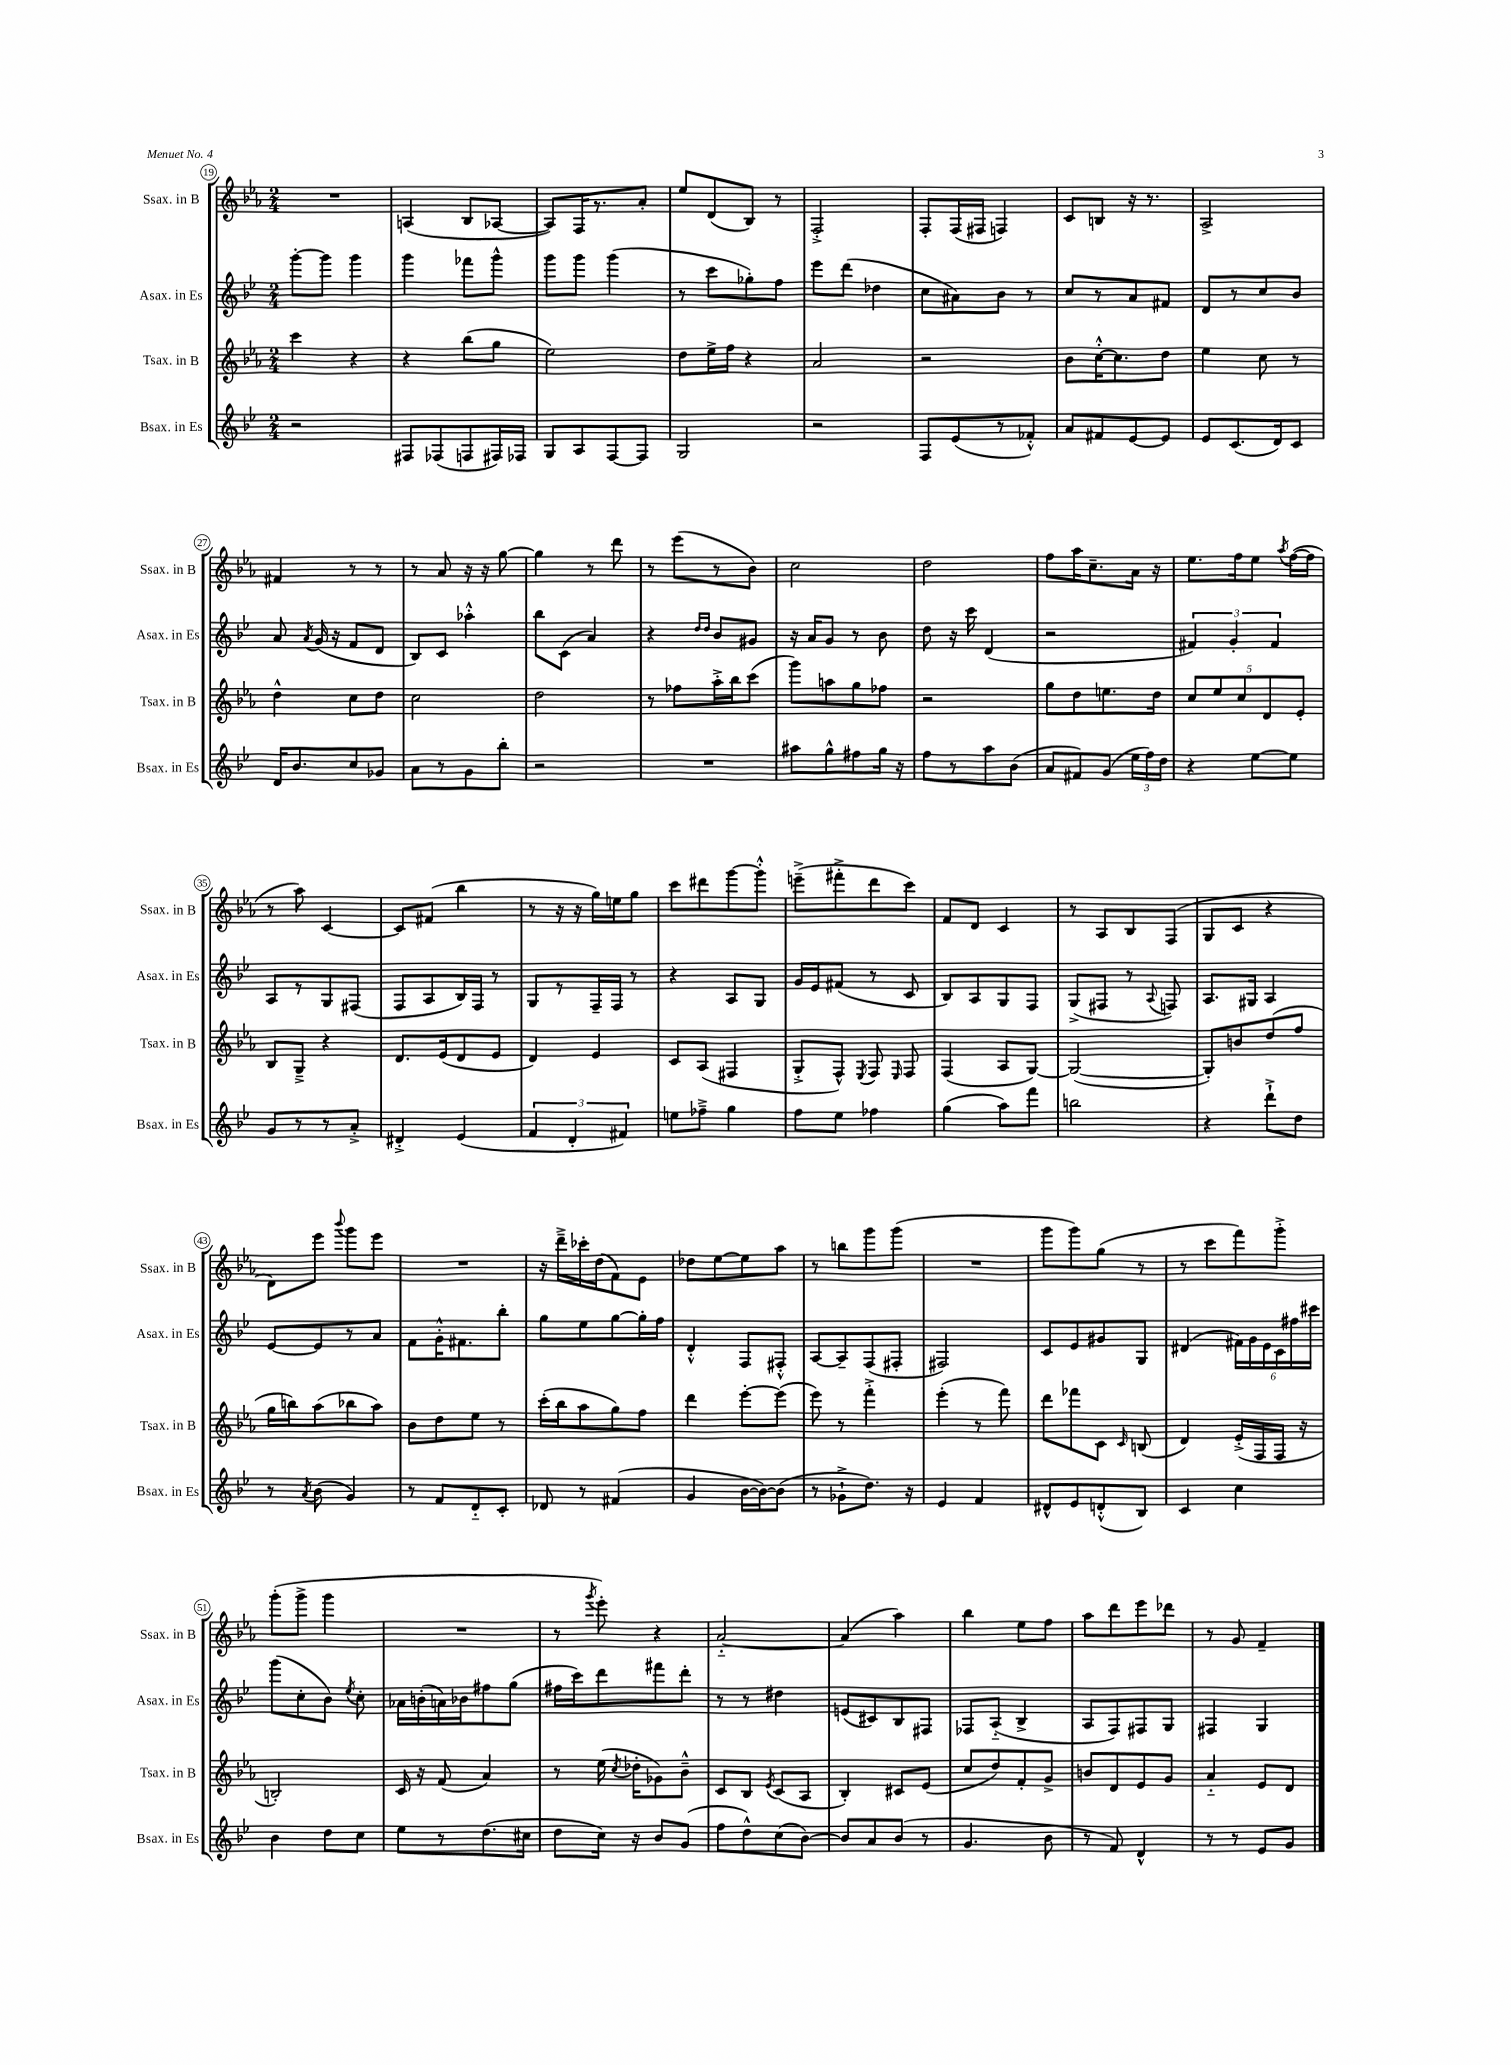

**kern	**kern	**kern	**kern
*staff4	*staff3	*staff2	*staff1
*clefG2	*clefG2	*clefG2	*clefG2
*k[b-e-]	*k[b-e-a-]	*k[b-e-]	*k[b-e-a-]
*M2/4	*M2/4	*M2/4	*M2/4
2r	4ccc	[8ggg'	2r
.	.	8ggg]	.
.	4r	4ggg	.
=	=	=	=
8F#	4r	4ggg	(4A
(8F-	.	.	.
8F	(8bb-	8fff-	8B-
16F#)	8gg	8ggg^^	[8A-
16F-	.	.	.
=	=	=	=
8G	2ee-)	8ggg	8A-])
8A	.	8ggg	16F
.	.	.	8.r
[8F	.	(4ggg	.
8F]	.	.	8a-'
=	=	=	=
2G	8dd	8r	8ee-
.	16ee-^	8ccc	(8d
.	16ff	.	.
.	4r	8gg-')	8B-)
.	.	8ff	8r
=	=	=	=
2r	2a-	8eee-	2F'^
.	.	(8ddd	.
.	.	4dd-	.
=	=	=	=
8F	2r	8cc	8F'
(8e-	.	8a#)	(16F
.	.	.	16F#
8r	.	8b-	4F)
8f-'^^)	.	8r	.
=	=	=	=
8a	8b-	8cc	8c
8f#	[16cc'^^	8r	8B
.	8.cc]	.	.
[8e-	.	8a	16r
.	.	.	8.r
8e-]	8dd	8f#	.
=	=	=	=
8e-	4ee-	8d	2A-^
(8.c	.	8r	.
.	8cc	8cc	.
16d)	.	.	.
8c	8r	8b-	.
=	=	=	=
16d	4dd^^	8a	4f#
8.b-	.	.	.
.	.	8qa	.
.	.	(16g	.
.	.	16r	.
8cc	8cc	8f	8r
8g-	8dd	8d	8r
=	=	=	=
8a	2cc	8B-)	8r
8r	.	8c	8a-
8g	.	4aa-'^^	16r
.	.	.	16r
8bb-'	.	.	[8gg
=	=	=	=
2r	2dd	8bb-	4gg]
.	.	(8c	.
.	.	4a)	8r
.	.	.	8ddd
=	=	=	=
2r	8r	4r	8r
.	8ff-	.	(8eee-
.	.	16qqdd	.
.	.	16qqdd	.
.	16aa-'^	8b-	8r
.	16bb-	.	.
.	(8ccc	8g#	8b-)
=	=	=	=
8aa#	8ggg)	16r	2cc
.	.	16a	.
8gg^^	8aa	8g	.
8ff#	8gg	8r	.
16gg	8ff-	8b-	.
16r	.	.	.
=	=	=	=
8ff	2r	8dd	2dd
8r	.	16r	.
.	.	16ccc	.
8aa	.	(4d	.
(8b-	.	.	.
=	=	=	=
8a	8gg	2r	8ff
8f#)	8dd	.	16aa-
.	.	.	8.cc~
(8g	8.ee	.	.
24ee-	.	.	16a-
24ff)	.	.	.
.	16dd	.	16r
24dd	.	.	.
=	=	=	=
4r	10cc	6f#)	8.ee-
.	10ee-	.	.
.	.	6g'	.
.	.	.	16ff
.	10cc	.	.
[8ee-	.	.	8ee-
.	10d	.	.
.	.	6f#	.
.	.	.	8qaa-
8ee-]	.	.	([16ff
.	10e-'	.	.
.	.	.	16ff]
=	=	=	=
8g	8B-	8A	8r
8r	8G~^	8r	8aa-)
8r	4r	8G	[4c
8a'^	.	(8F#	.
=	=	=	=
4d#'^	8.d	8F	8c]
.	.	8A	(8f#
.	(16e-	.	.
(4e-	8d	16B-)	4bb-
.	.	16F	.
.	8e-	8r	.
=	=	=	=
6f	4d)	8G	8r
.	.	8r	16r
6d'	.	.	.
.	.	.	16r
.	4e-	16F~	16gg)
.	.	16F	16ee
6f#)	.	.	.
.	.	8r	8gg
=	=	=	=
8ee	8c	4r	8ccc
8ff-~^	(8A-	.	8ddd#
4gg	4F#	8A	[8ggg
.	.	8G	8ggg'^^]
=	=	=	=
8ff	8G'^	16g	(8eee~^
.	.	16e-	.
8ee-	8F^^)	(8f#	8fff#'^
.	8qE-	.	.
4ff-	8F	8r	8ddd
.	16qqE-	.	.
.	8F	8c	8ccc)
=	=	=	=
(4gg	(4F	8B-)	8f
.	.	8A	8d
8aa)	8A-	8G	4c
8fff	[8G)	8F	.
=	=	=	=
2bb	(2G_	(8G^	8r
.	.	8F#	8A-
.	.	8r	8B-
.	.	8qqA	.
.	.	8F)	(8F
=	=	=	=
4r	8G'])	8.A	8G
.	8b	.	8c
.	.	16G#	.
8ddd`^	(8dd	4A	4r
8dd	8ff	.	.
=	=	=	=
8r	16gg	[8e-	8d)
.	16bb)	.	.
8qa	.	.	.
(8b-	(8aa-	8e-]	8eee-
.	.	.	8qqbbb-
4g)	8bb-	8r	8ggg
.	8aa-)	8a	8eee-
=	=	=	=
8r	8b-	8f	2r
8f	8dd	16g'^^	.
.	.	8.f#	.
8d'~	8ee-	.	.
8c'	8r	8bb-'	.
=	=	=	=
8d-	(16ccc'	8gg	16r
.	16bb-	.	16ddd~^
8r	8aa-	8ee-	16ccc-'
.	.	.	(16dd
(4f#	8gg)	[8gg	8f)
.	8ff	16gg']	8e-
.	.	16ff	.
=	=	=	=
4g	4ddd	4d'^^	8dd-
.	.	.	[8ee-
[16b-	[8eee-'	8F	8ee-]
16b-_)	.	.	.
(8b-]	(8eee-]	8F#'^^	8aa-
=	=	=	=
8r	8eee-)	[8A	8r
8g-`^	8r	8A~]	8bb
8.dd)	4fff'^	(8F	8ggg
.	.	8F#'	(8ggg
16r	.	.	.
=	=	=	=
4e-	(4eee-'	2F#)	2r
4f	8r	.	.
.	8fff)	.	.
=	=	=	=
8d#^^	8ddd	8c	8ggg
8e-	8fff-	8e-	8ggg)
(8d'^^	8c	8g#	(8gg
.	16qqc	.	.
8B-)	(8B	8G	8r
=	=	=	=
4c	4d)	(4d#	8r
.	.	.	8ccc
4cc	(16e-'^	24f#)	8fff)
.	.	24g	.
.	16F	.	.
.	.	24e-	.
.	16F	24c	8ggg'^
.	.	24ff#	.
.	16r	.	.
.	.	24ccc#	.
=	=	=	=
4b-	2B')	(8ggg	(8ggg'
.	.	8cc'	8ggg^
8dd	.	8b-)	4ggg
.	.	8qee-	.
8cc	.	8cc'	.
=	=	=	=
8ee-	16c	16a-	2r
.	16r	(16b'	.
8r	(8f	16a)	.
.	.	16b-	.
(8.dd	4a-)	8ff#	.
.	.	(8gg	.
16cc#	.	.	.
=	=	=	=
8dd	8r	16ff#	8r
.	.	16ccc)	.
.	.	.	8qggg
16cc)	(16ee-	8ddd	8eee-')
.	8qcc	.	.
16r	16dd-'	.	.
8b-	8g-)	8fff#	4r
(8g	8b-~^^	8ddd'	.
=	=	=	=
8ff	8c	8r	[2a-'~
8dd^^)	8B-	8r	.
.	8qe-	.	.
(8cc	(8c	4dd#	.
[8b-)	8A-	.	.
=	=	=	=
8b-]	4B-')	(8e	(4a-]
8a	.	8c#)	.
(8b-	8c#	8B-	4aa-)
8r	(8e-	8F#	.
=	=	=	=
4.g	8cc	8F-	4bb-
.	8dd)	(8A'~	.
.	8f'	4B-^	8ee-
8b-	8g^	.	8ff
=	=	=	=
8r	8b	8A	8aa-
8f)	8d	8F)	8ddd
4d^^	8e-	8F#	8eee-
.	8g	8G	8ddd-
=	=	=	=
8r	4a-'~	4F#	8r
8r	.	.	8g
8e-	8e-	4G	4f~
8g	8d	.	.
==	==	==	==
*-	*-	*-	*-
